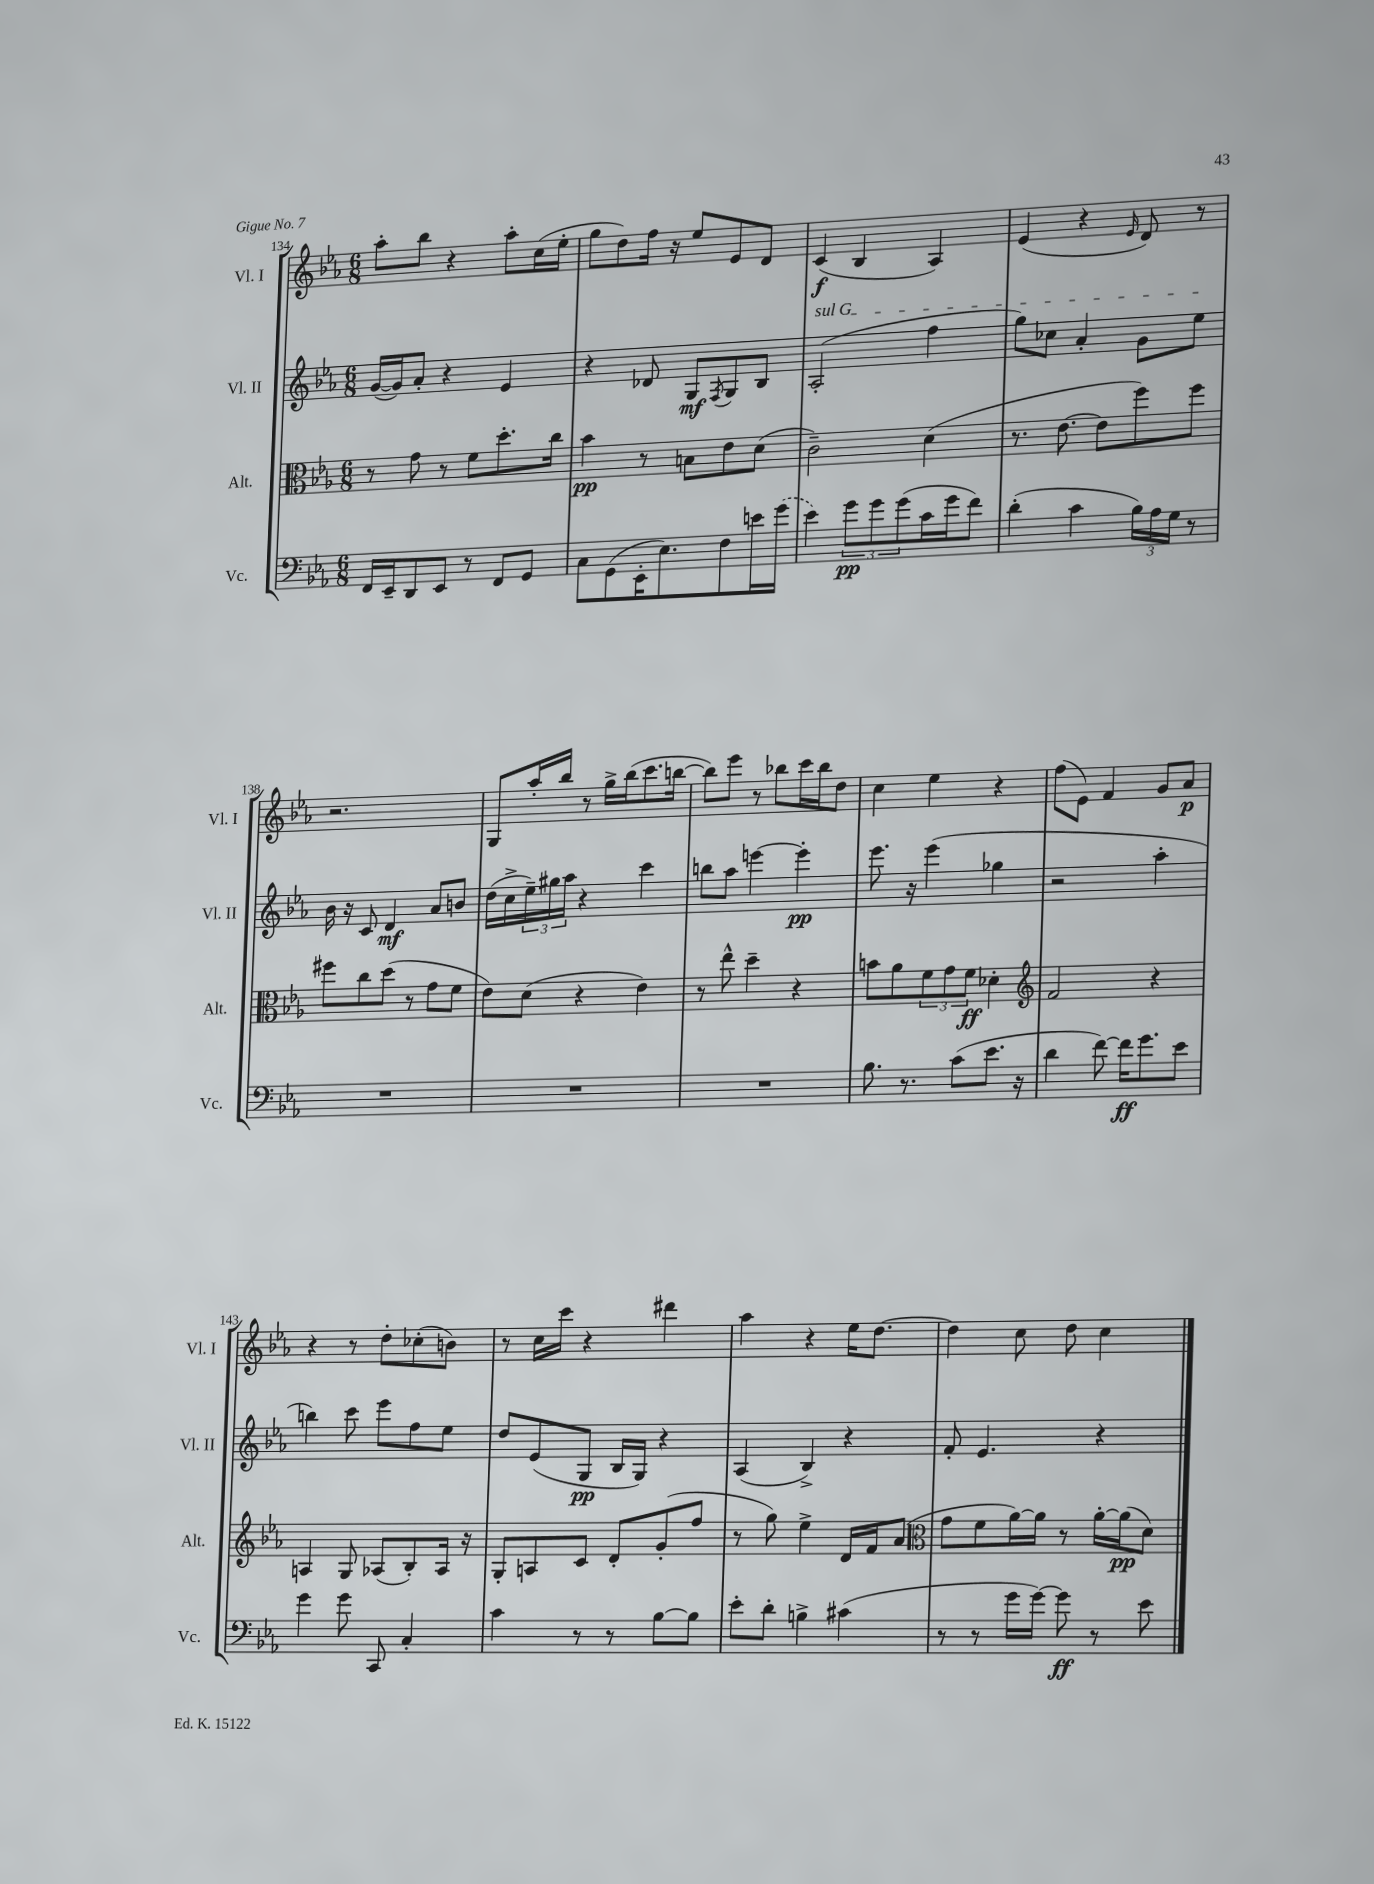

**kern	**kern	**kern	**kern
*staff4	*staff3	*staff2	*staff1
*clefF4	*clefC3	*clefG2	*clefG2
*k[b-e-a-]	*k[b-e-a-]	*k[b-e-a-]	*k[b-e-a-]
*M6/8	*M6/8	*M6/8	*M6/8
16FF/LL	8r	([16g/LL	8aa-'\L
16EE-~/J	.	16g/]J)	.
8DD/	8g\	8a-'/J	8bb-\J
8EE-/J	8r	4r	4r
8r	8f\L	.	.
8FF/L	8.dd'\	4e-/	8aa-'\L
8GG/J	.	.	(16cc\L
.	16cc\Jk	.	16ee-'\JJ
=	=	=	=
8C\L	4b-\	4r	8gg\L
(8GG\	.	.	8dd\)
16EE-'\K	8r	8d-/	16ff\Jk
8.E-\)	.	.	16r
.	8B\L	8G/L	8ee-/L
.	.	8qF/	.
8F\	8e-\	8G/	8e-/
16e\L	(8d\J	8B-/J	8d/J
(16g\JJ	.	.	.
=	=	=	=
4e-\)	2c~\)	(2A-'/	(4c/
12g\L	.	.	4B-/
12g\	.	.	.
(12g\	.	.	.
16c\L	(4d\	4ff\	4A-/)
16g\J	.	.	.
8f\J)	.	.	.
=	=	=	=
(4d'\	8.r	8gg\L)	(4e-/
.	.	8cc-\J	.
.	[8.e-\	.	.
4c\	.	4a-'/	4r
.	8e-\]L	.	.
.	.	.	16qqe-/
24B-\LL)	8ff\)	8g\L	8d/)
24A-\	.	.	.
24G\JJ	.	.	.
8r	8ff\J	8ee-\J	8r
=	=	=	=
2.r	8ff#\L	16b-\	2.r
.	.	16r	.
.	8cc\	8c/	.
.	(8dd\J	4d/	.
.	8r	.	.
.	8g\L	8a-/L	.
.	8f\J	8b/J	.
=	=	=	=
2.r	8e-\L)	(16dd\LL	8G/L
.	.	16cc^\	.
.	(8d\J	24ee-~\)	16aa-'/L
.	.	24gg#\	.
.	.	.	16bb-/JJ
.	.	24aa-\JJ	.
.	4r	4r	8r
.	.	.	16gg^\LL
.	.	.	(16bb-\J
.	4e-\)	4ccc\	8.ccc\
.	.	.	[16bb\Jk
=	=	=	=
2.r	8r	8bb\L	8bb\]L)
.	8ee-^^\	8aa-\J	8eee-\J
.	4dd~\	[4eee\	8r
.	.	.	8bb-\L
.	4r	4eee'\]	16ccc\L
.	.	.	16bb-\J
.	.	.	8dd\J
=	=	=	=
8.B-\	8b\L	8.eee-\	4cc\
.	8a-\	.	.
8.r	.	16r	.
.	12f\	(4eee-\	4ee-\
.	12g\	.	.
(8c\L	.	.	.
.	12f\J	.	.
8.e-\J	4d-'\	4gg-\	4r
16r	.	.	.
=	=	=	=
*	*clefG2	*	*
4d\	2f/	2r	(8ff\L
.	.	.	8e-\J)
[8f\)	.	.	4f/
16f\]LK	.	.	.
8.g\	.	.	.
.	4r	4aa-'\	8g/L
8e-\J	.	.	8a-/J
=	=	=	=
4g\	4A/	4bb\)	4r
8g\	8G/	8ccc\	8r
8CC/	(8A-/L	8eee-\L	8dd'\L
4C'/	8B-'/)	8ff\	(8cc-'\
.	16A-/Jk	8ee-\J	8b\J)
.	16r	.	.
=	=	=	=
4c\	8G'/L	8dd/L	8r
.	8A/	(8e-/	16cc\LL
.	.	.	16ccc\JJ
8r	8c/J	8G/J	4r
8r	8d'/L	16B-/LL	.
.	.	16G/JJ)	.
[8B-\L	(8g'/	4r	4ddd#\
8B-\]J	8ff/J	.	.
=	=	=	=
8e-'\L	8r	(4A-/	4aa-\
8d'\J	8gg\)	.	.
4B^\	4ee-^\	4B-^/)	4r
(4c#\	16d/LL	4r	16ee-\LK
.	16f/J	.	[8.dd\J
.	(8a-/J	.	.
=	=	=	=
*	*clefC3	*	*
8r	8g\L	8f'/	4dd\]
8r	8f\	4.e-/	.
16g\LL	[16a-\L)	.	8cc\
[16g\JJ)	16a-\]JJ	.	.
8g\]	8r	.	8dd\
8r	[16a-'\LL	4r	4cc\
.	(16a-\]J	.	.
8e-\	8d\J)	.	.
==	==	==	==
*-	*-	*-	*-
